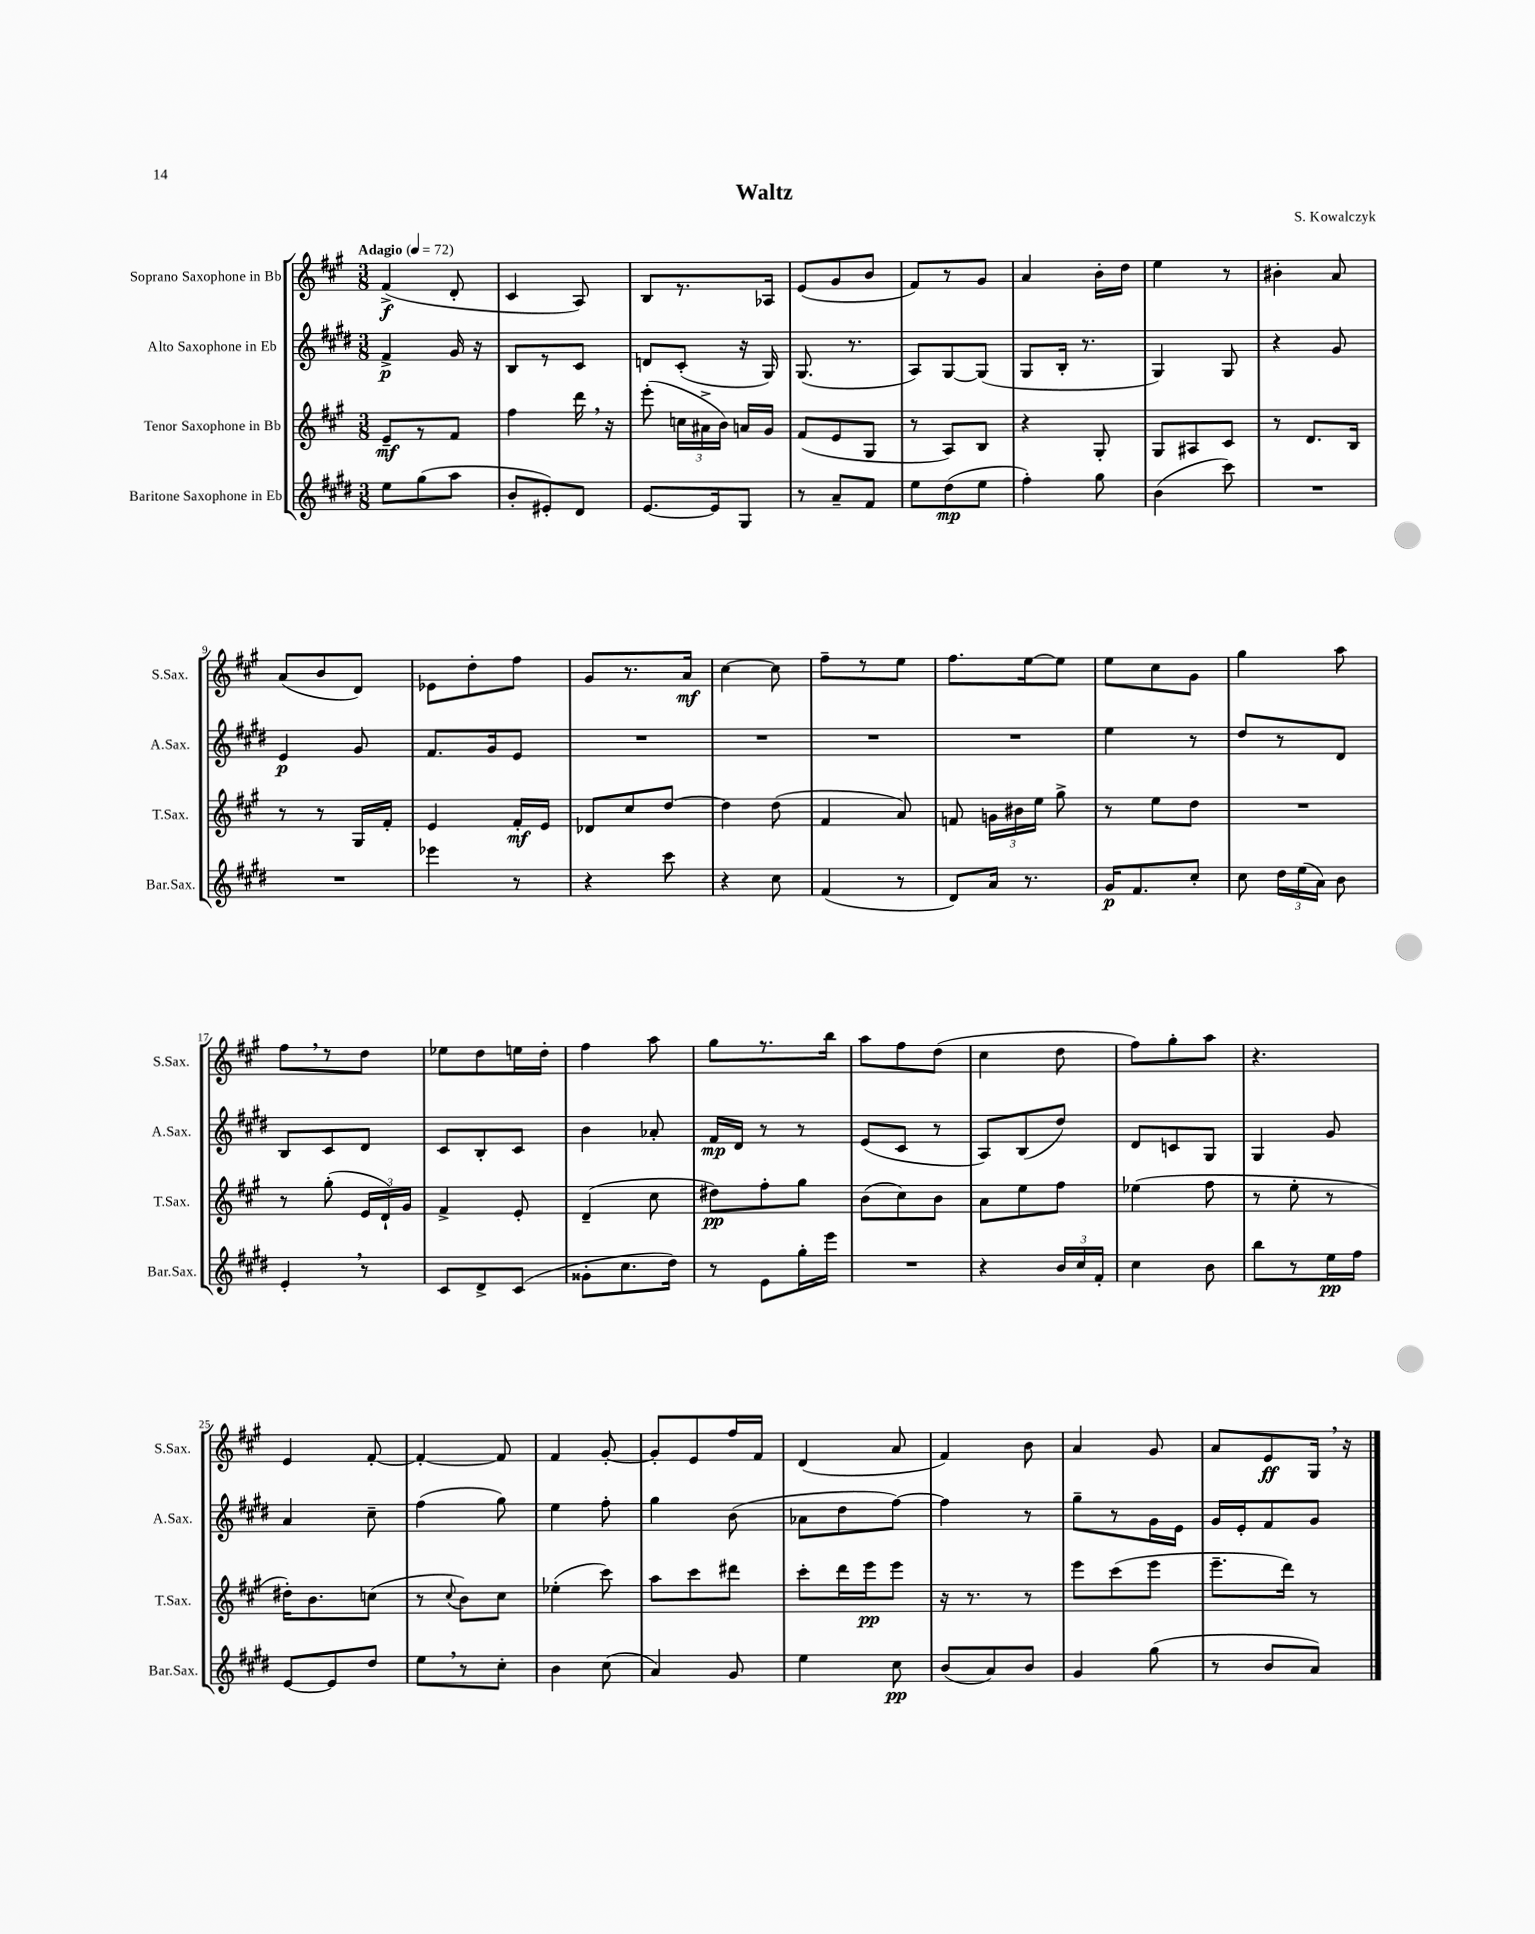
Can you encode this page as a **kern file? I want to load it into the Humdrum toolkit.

**kern	**kern	**kern	**kern
*staff4	*staff3	*staff2	*staff1
*clefG2	*clefG2	*clefG2	*clefG2
*k[f#c#g#d#]	*k[f#c#g#]	*k[f#c#g#d#]	*k[f#c#g#]
*M3/8	*M3/8	*M3/8	*M3/8
*MM72	*MM72	*MM72	*MM72
8ee	8e~	4f#^	(4f#^
(8gg#	8r	.	.
8aa	8f#	16g#	8d'
.	.	16r	.
=	=	=	=
8b'	4ff#	8B	4c#
8e#')	.	8r	.
8d#	16ddd	8c#	8A)
.	16r	.	.
=	=	=	=
[8.e	(8eee'	8d	8B
.	24cc	(8c#'	8.r
.	24a#^	.	.
16e]	.	.	.
.	24b)	.	.
8G#	16a	16r	.
.	16g#	16G#)	16A-
=	=	=	=
8r	(8f#	(8.G#	(8e
8a~	8e	.	8g#
.	.	8.r	.
8f#	8G#	.	8b
=	=	=	=
8ee	8r	8A)	8f#)
(8dd#	8A)	[8G#	8r
8ee	8B	(8G#]	8g#
=	=	=	=
4ff#')	4r	8G#	4a
.	.	16B'	.
.	.	8.r	.
8gg#	8G#'	.	16b'
.	.	.	16dd
=	=	=	=
(4b	8G#	4G#)	4ee
.	8A#	.	.
8ccc#)	8c#	8G#	8r
=	=	=	=
4.r	8r	4r	4b#'
.	8.d	.	.
.	.	8g#	8a
.	16B	.	.
=	=	=	=
4.r	8r	4e	(8a
.	8r	.	8b
.	16G#	8g#	8d)
.	16f#'	.	.
=	=	=	=
4eee-	4e	8.f#	8e-
.	.	.	8dd'
.	.	16g#	.
8r	16f#'	8e	8ff#
.	16e	.	.
=	=	=	=
4r	8d-	4.r	8g#
.	8cc#	.	8.r
8ccc#	[8dd	.	.
.	.	.	16a
=	=	=	=
4r	4dd]	4.r	[4cc#
8cc#	(8dd	.	8cc#]
=	=	=	=
(4f#	4f#	4.r	8ff#~
.	.	.	8r
8r	8a)	.	8ee
=	=	=	=
8d#)	8f	4.r	8.ff#
16a	24g	.	.
.	24b#	.	.
8.r	.	.	[16ee
.	24ee	.	.
.	8gg#^	.	8ee]
=	=	=	=
16g#	8r	4ee	8ee
8.f#	.	.	.
.	8ee	.	8cc#
8cc#'	8dd	8r	8g#
=	=	=	=
8cc#	4.r	8dd#	4gg#
24dd#	.	8r	.
(24ee	.	.	.
24a)	.	.	.
8b	.	8d#	8aa
=	=	=	=
4e'	8r	8B	8ff#
.	(8gg#'	8c#	8r
8r	24e	8d#	8dd
.	24d`)	.	.
.	24g#	.	.
=	=	=	=
8c#	4f#^	8c#	8ee-
8d#^	.	8B'	8dd
(8c#	8e'	8c#	16ee
.	.	.	16dd'
=	=	=	=
8g##'	(4d~	4b	4ff#
8.cc#	.	.	.
.	8cc#	8a-'	8aa
16dd#)	.	.	.
=	=	=	=
8r	8dd#)	16f#	8gg#
.	.	16d#	.
8e	8ff#'	8r	8.r
16gg#'	8gg#	8r	.
16eee	.	.	16bb
=	=	=	=
4.r	(8b	(8e	8aa
.	8cc#)	8c#	8ff#
.	8b	8r	(8dd
=	=	=	=
4r	8a	8A)	4cc#
.	8ee	(8B	.
24b	8ff#	8dd#)	8dd
24cc#	.	.	.
24f#'	.	.	.
=	=	=	=
4cc#	(4ee-	8d#	8ff#)
.	.	8c	8gg#'
8b	8ff#	8G#	8aa
=	=	=	=
8bb	8r	4G#	4.r
8r	8ee'	.	.
16ee	8r	8g#	.
16ff#	.	.	.
=	=	=	=
[8e	16dd#')	4a	4e
.	8.b	.	.
8e]	.	.	.
8dd#	(8cc	8cc#~	[8f#'
=	=	=	=
8ee	8r	(4ff#	4f#'_
.	8qqcc#	.	.
8r	8b)	.	.
8cc#'	8cc#	8gg#)	8f#]
=	=	=	=
4b	(4ee-'	4ee	4f#
(8cc#	8ccc#)	8ff#'	[8g#'
=	=	=	=
4a)	8aa	4gg#	8g#']
.	8ccc#	.	8e
8g#	8ddd#	(8b	16ff#
.	.	.	16f#
=	=	=	=
4ee	8ccc#'	8a-	(4d
.	16ddd	8dd#	.
.	16eee	.	.
8cc#	8eee	[8ff#)	8a
=	=	=	=
(8b	16r	4ff#]	4f#)
.	8.r	.	.
8a)	.	.	.
8b	8r	8r	8b
=	=	=	=
4g#	8eee	8gg#~	4a
.	(8ccc#	8r	.
(8gg#	8eee	16g#	8g#
.	.	16e	.
=	=	=	=
8r	8.eee~	16g#	8a
.	.	16e'	.
8b	.	8f#	8e
.	16ddd)	.	.
8a)	8r	8g#	16G#
.	.	.	16r
==	==	==	==
*-	*-	*-	*-
